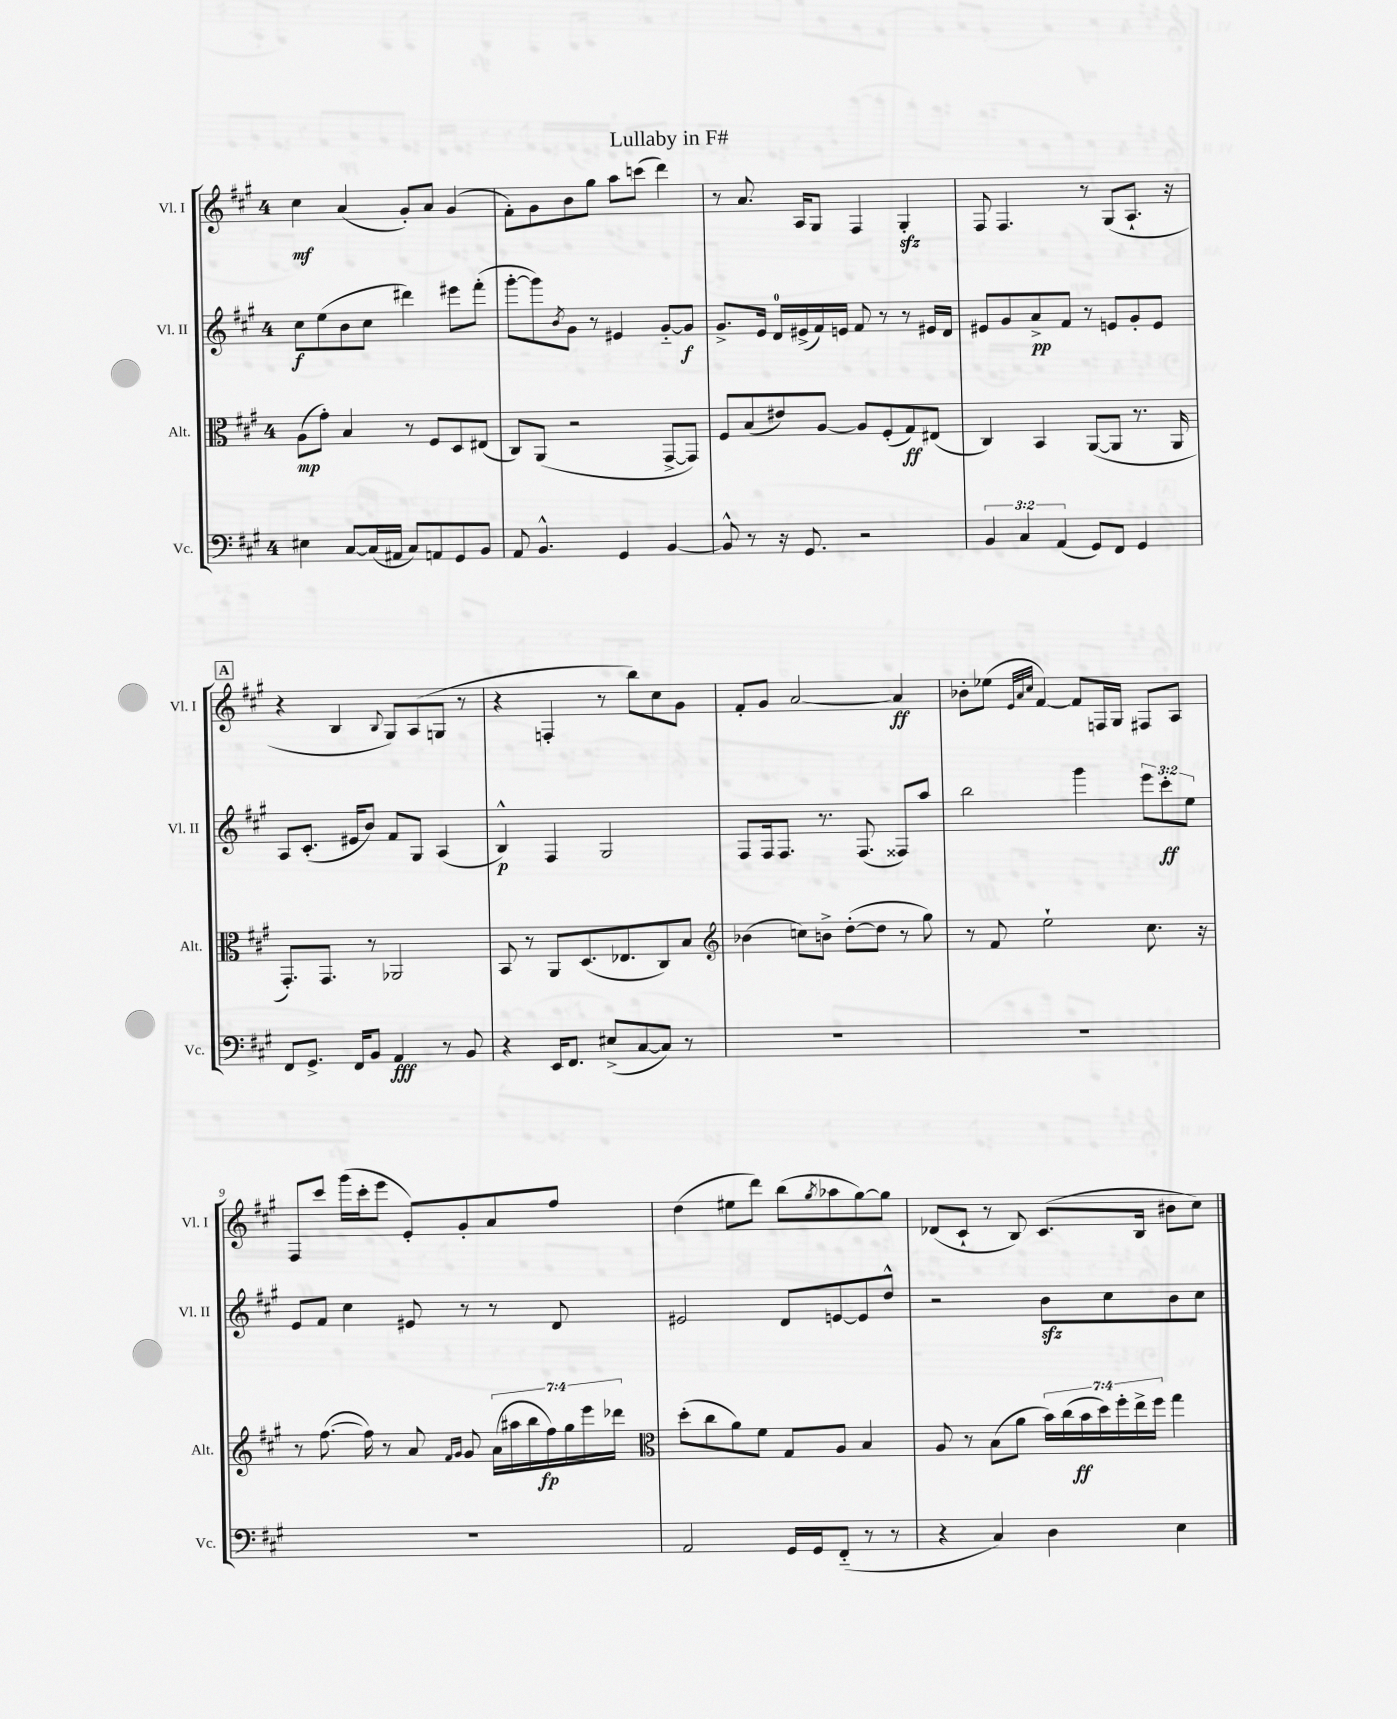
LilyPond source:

\header { title = "Lullaby in F#" }
<<
\new StaffGroup <<
\new Staff = "s0" \with { instrumentName = "Vl. I" shortInstrumentName = "Vl. I" } {
    \clef treble \key a \major \once \override Staff.TimeSignature.style = #'single-digit \time 4/4
    cis''4\mf a'4( gis'8-.) a'8 gis'4( |
    fis'8-.) gis'8 b'8 gis''8 a''8 c'''8( d'''4) |
    r8 a'8. a16 gis8 fis4 gis4-.\sfz |
    fis8 fis4. r8 gis8( a8.-! r16 |
    \mark \markup { \box "A" } r4 b4 \appoggiatura { b8 } gis8) a8( g8 r8 |
    r4 f4-. r8 b''8) cis''8 gis'8 |
    fis'8-. gis'8 a'2~ a'4\ff |
    bes'8-. ees''8( \grace { e'32 a'32 cis''32 } fis'4~) fis'8 f16 gis16 fis8 a8 |
    fis8 cis'''8 gis'''16( cis'''16-. e'''8 e'8-.) gis'8-. a'8 fis''8 |
    d''4( eis''8 d'''8) b''8( \acciaccatura { gis''8 } aes''8 gis''8~) gis''8 |
    des'8( cis'8-! r8 b8) cis'8.( b16 bis'8 cis''8) \bar "|." |
}
\new Staff = "s1" \with { instrumentName = "Vl. II" shortInstrumentName = "Vl. II" } {
    \clef treble \key a \major \once \override Staff.TimeSignature.style = #'single-digit \time 4/4 \override Staff.TupletNumber.text = #tuplet-number::calc-fraction-text
    cis''8\f e''8( b'8 cis''8 dis'''4) eis'''8 fis'''8-.( |
    gis'''8~-. gis'''8) \acciaccatura { b'8 } gis'8 r8 eis'4 gis'8~-_ gis'8\f |
    gis'8.-> e'16 d'16-0 eis'16->( fis'16) e'16 fis'8 r8 r8 eis'16 d'16 |
    eis'8 gis'8 a'8->\pp fis'8 r8 e'8 gis'8-. e'8 |
    \mark \markup { \box "A" } a8 cis'8.-.( eis'16 b'8) fis'8 gis8 a4( |
    b4-^\p) fis4 gis2 |
    fis8 fis16 fis8. r8. fis8.( fisis8) a''8 |
    b''2 gis'''4 \tuplet 3/2 { e'''8 cis'''8-.\ff e''8 } |
    e'8 fis'8 cis''4 eis'8 r8 r8 d'8 |
    eis'2 d'8 e'8~ e'8 d''8-^ |
    r2 b'8\sfz cis''8 b'8 cis''8 \bar "|." |
}
\new Staff = "s2" \with { instrumentName = "Alt." shortInstrumentName = "Alt." } {
    \clef alto \key a \major \once \override Staff.TimeSignature.style = #'single-digit \time 4/4 \override Staff.TupletNumber.text = #tuplet-number::calc-fraction-text
    a8\mp( gis'8-.) b4 r8 fis8 d8 eis8( |
    cis8) a,8( r2 gis,8~-> gis,8) |
    fis8 b8( eis'8) a8~ a8 fis8-.( gis8\ff) eis8( |
    cis4) b,4 a,8~( a,8 r8. a,16 |
    \mark \markup { \box "A" } gis,8.-.) gis,8. r8 aes,2 |
    b,8 r8 a,8 d8.( ees8. cis8) b8 |
    \clef treble bes'4( c''8) b'8-> d''8~-.( d''8 r8 gis''8) |
    r8 fis'8 e''2-! cis''8. r16 |
    r8 fis''8.~( fis''16) r8 a'8 \grace { fis'16 gis'16 } gis'8 \tuplet 7/4 { a'16( ais''16 b''16 fis''16\fp) gis''16 e'''16 des'''16 } |
    \clef alto d''8-.( cis''8 a'8) fis'8 gis8 a8 b4 |
    a8 r8 b8( a'8 \tuplet 7/4 { b'16) cis''16( b'16\ff d''16) fis''16-. e''16-> fis''16 } gis''4 \bar "|." |
}
\new Staff = "s3" \with { instrumentName = "Vc." shortInstrumentName = "Vc." } {
    \clef bass \key a \major \once \override Staff.TimeSignature.style = #'single-digit \time 4/4 \override Staff.TupletNumber.text = #tuplet-number::calc-fraction-text
    eis4 cis8~ cis16( ais,16 cis8) a,8 gis,8 b,8 |
    a,8 b,4.-^ gis,4 b,4~ |
    b,8-^ r8 r16 gis,8. r2 |
    \tuplet 3/2 { b,4 cis4 a,4( } gis,8) fis,8 gis,4 |
    \mark \markup { \box "A" } fis,8 gis,8.-> fis,16 b,8 a,4\fff r8 b,8 |
    r4 e,16 fis,8. eis8->( cis8~ cis8) r8 |
    R1 |
    R1 |
    R1 |
    a,2 gis,16 gis,16 fis,8-_( r8 r8 |
    r4 cis4) d4 e4 \bar "|." |
}
>>
>>
